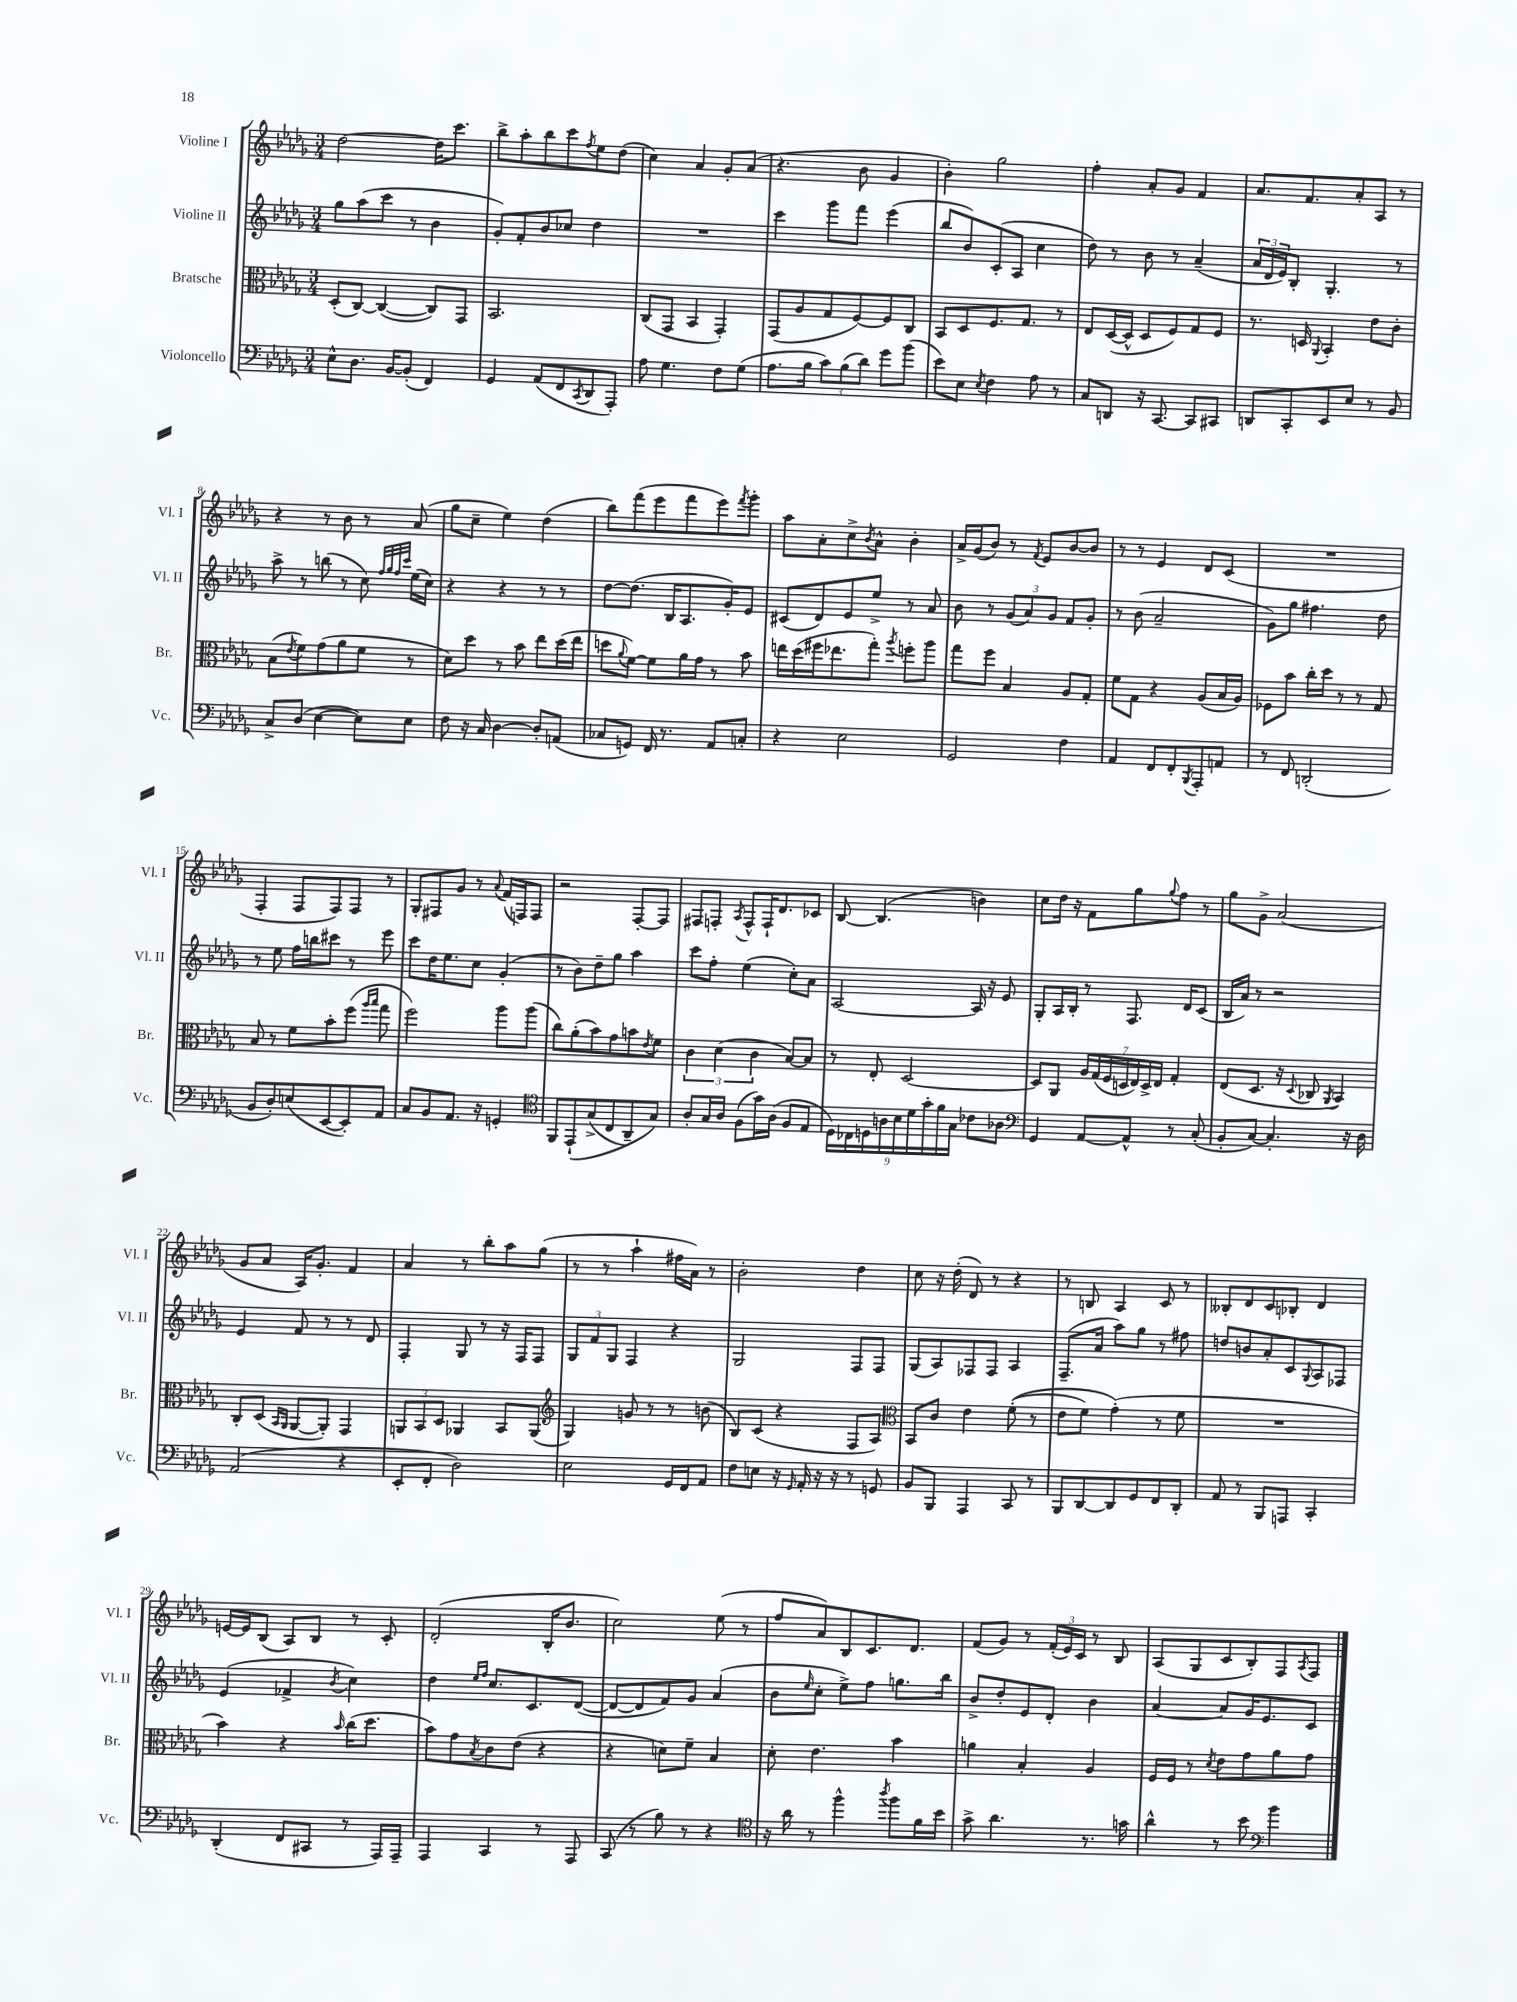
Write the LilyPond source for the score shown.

<<
\new StaffGroup <<
\new Staff = "s0" \with { instrumentName = "Violine I" shortInstrumentName = "Vl. I" } {
    \clef treble \key des \major \numericTimeSignature \time 3/4
    des''2~ des''16 c'''8. |
    bes''8-> aes''8-. bes''8 c'''8 \acciaccatura { f''8 } ees''8 des''8( |
    c''4) aes'4 ges'8-. aes'8( |
    r4. bes'8 ges'4 |
    bes'4-.) ges''2 |
    f''4-. aes'8-. ges'8 f'4 |
    aes'8. f'8. aes'8-. aes8 r8 |
    r4 r8 bes'8 r8 aes'8( |
    ges''8 c''8-- ees''4) des''4( |
    bes''8) f'''8( ees'''8 f'''8 ees'''8) \acciaccatura { f'''8 } ges'''8-. |
    aes''8 aes'8-. c''8-> \acciaccatura { bes'8 } aes'8-^ bes'4-. |
    aes'16-> ges'16( bes'8) r8 \acciaccatura { f'8 } ees'8 bes'8~ bes'8 |
    r8 r8 ees'4 des'8 c'8( |
    R2. |
    f4-. f8 f8) f8 r8 |
    ges8-. fis8 ges'8 r8 \appoggiatura { aes'8 } f'16( f16) f8 |
    r2 f8~-. f8 |
    fis8 f8-. \acciaccatura { aes8 } f8-^ f16-! des'8. ces'8 |
    bes8~ bes4.( b'4) |
    c''8 des''16 r16 f'8 ges''8 \appoggiatura { ges''8 } f''8 r8 |
    ges''8 ges'8-> aes'2( |
    ges'8 aes'8 aes16) ges'8.-. f'4 |
    aes'4 r8 bes''8-. aes''8 ges''8( |
    r8 r8 aes''4-! fis''16 aes'16) r8 |
    bes'2-. des''4 |
    c''8 r16 des''16-.( des'8) r8 r4 |
    r8 b8 aes4 c'8 r8 |
    beses8-. des'8 c'8 bes8-. des'4 |
    e'16~ e'16 bes8( aes8) bes8 r8 c'8-. |
    des'2-.( bes16-. bes'8. |
    c''2) ees''8( r8 |
    f''8 aes'8) bes8 c'8. des'8. |
    f'8( ges'8) r8 \tuplet 3/2 { f'16-.( ees'16) c'16 } r8 bes8 |
    aes8( ges8 c'8 bes8-.) f8 \acciaccatura { aes8 } f8 \bar "|." |
}
\new Staff = "s1" \with { instrumentName = "Violine II" shortInstrumentName = "Vl. II" } {
    \clef treble \key des \major \numericTimeSignature \time 3/4
    ges''8 aes''8( c'''8 r8 bes'4 |
    ges'8-.) f'8-. bes'8 ces''8 des''4 |
    R2. |
    c'''4 ges'''8 f'''8 ees'''4( |
    bes''8 bes'8) c'8-.( aes8 c''4 |
    des''8) r8 bes'8 r8 aes'4--( |
    \tuplet 3/2 { aes'16 des'16 ees'16) } bes8-. ges4.-. r8 |
    aes''8-> r8 b''8( r8 c''8) \grace { f''32 ges''32 f''32 c'''32 } ees''16( c''16) |
    r4 r4 r8 r8 |
    des''8~ des''8.( bes16 aes8. ges'16-.) ees'8 |
    cis'8( des'8) ees'8 ees''8-> r8 aes'8 |
    bes'8 r8 \tuplet 3/2 { ges'8( aes'8) ges'8 } f'8 ges'8-. |
    r8 bes'8( aes'2-- |
    ges'8) ges''8 fis''4. des''8 |
    r8 ees''8 f''16 b''16 cis'''8 r8 ees'''8 |
    c'''8 des''16 ees''8. c''8 ges'4-.( |
    r8 bes'8) des''8-- ges''8 aes''4 |
    c'''8 f''8-. ees''4( c''8-.) aes'8 |
    aes2~ aes16 r16 ees'8 |
    ges8-. aes16 bes16-. r8 f8. des'16 c'8( |
    bes16 aes'16) r8 r2 |
    ees'4 f'8 r8 r8 des'8 |
    f4-. ges8 r8 r16 f16 f8 |
    \tuplet 3/2 { ges8 f'8 ges8 } f4 r4 |
    ges2 f8 f8 |
    ges8( aes8) fes8 fes8 aes4 |
    f8.--( aes'16 aes''8) ges''8 r8 fis''8 |
    d''8 b'8 aes'8-. c'8 \appoggiatura { ges8 } aes8 fes8 |
    ees'4( fes'4-> \acciaccatura { bes'8 } c''4) |
    des''4 \grace { ees''16 f''16 } c''8. c'8. des'8~( |
    des'8~ des'8 f'8) ges'8 aes'4( |
    bes'8 \grace { ees''16 } c''8-. ees''8->) f''8 g''8. bes''16 |
    bes'8-> des''8-. ees'8 des'8-. bes'4 |
    aes'4~ aes'8 ges'16 ees'8. c'8 \bar "|." |
}
\new Staff = "s2" \with { instrumentName = "Bratsche" shortInstrumentName = "Br." } {
    \clef alto \key des \major \numericTimeSignature \time 3/4
    des8-.( c8~) c4~( c8) ges,8 |
    bes,2. |
    c8( ges,8 bes,4 ges,4-.) |
    ges,8( aes8 ges8 f8~) f8 c8 |
    bes,8 des8 f8. ges8. r8 |
    ees8 des16~( des16-^ des8 f8) ges8 f8 |
    r8. d16 \appoggiatura { aes,8 } bes,4-. ees'8 c'8-. |
    bes8( \acciaccatura { ees'8 } f'8) ges'8( aes'8 f'8 r8 |
    des'8) des''8 r8 bes'8 ees''8 des''16( ees''16 |
    d''8 \appoggiatura { aes'8 } f'8~) f'8 aes'16 ges'16 r8 bes'8 |
    e''16 des''16( fis''16 ees''8. ges''8-.) \acciaccatura { aes''8 } f''8-. aes''8 |
    ges''8 f''8 bes4 aes8 ges8-. |
    f'8 ges8 r4 aes8( bes16 aes16) |
    fes8 bes'8 c''16-. des''16 r8 r8 ges8 |
    bes8 r8 f'8 bes'8-. f''8( \grace { aes''16 bes''16 } ges''8 |
    f''2) aes''8 aes''8( |
    c''8) aes'8-.( bes'8) ges'8 b'8 \acciaccatura { ees'8 } f'8 |
    \tuplet 3/2 { c'4 des'4( c'4 } bes8~) bes8 |
    r8 ees8-. des2~ |
    des8 aes,8 \tuplet 7/4 { aes16 ges16( f16 d16 ees16) d16-> ees16 } ges4-. |
    ees8( des8. r16 \appoggiatura { des8 } ces8 \acciaccatura { aes,8 } bes,4) |
    c8-. des8( \grace { bes,16 aes,16 } aes,8~ aes,8-.) ges,4 |
    \tuplet 3/2 { a,8 bes,8 des8 } aes,4 bes,8 aes,8( |
    \clef treble ges4) g'8 r8 r8 b'8( |
    bes8) c'8( r4 f8 aes8) |
    \clef alto bes,8 c'8 ees'4 f'8-.(\( r8 |
    ees'8 f'8) ges'4-.(\) r8 f'8 |
    R2. |
    bes'4) r4 \grace { bes'16 } c''16( des''8. |
    bes'8) ges'8 \acciaccatura { bes8 } c'8 ees'8( r4 |
    r4 d'8) f'8-- bes4 |
    des'8-. ees'4. bes'4 |
    a'4 bes4-. aes4 |
    f16 f16 r8 \acciaccatura { des'8 } ees'8 ges'8 aes'8 ges'8 \bar "|." |
}
\new Staff = "s3" \with { instrumentName = "Violoncello" shortInstrumentName = "Vc." } {
    \clef bass \key des \major \numericTimeSignature \time 3/4
    ees8-^ des8. bes,16~ bes,8-.( f,4) |
    ges,4 aes,8( f,8 \acciaccatura { c,8 } des,8 aes,,8-.) |
    aes8 ges4. f8 ges8( |
    aes8. bes16 \tuplet 3/2 { c'8) bes8( des'8) } ges'8 bes'8( |
    ees'8) ees8 \acciaccatura { ees8 } f4 aes8 r8 |
    c8 d,8 r16 c,8.~ c,8 cis,8 |
    d,8 c,8-. ees,8 ees8 r8 bes,8 |
    c8-> des8( ees4~ ees8) ees8 |
    f8 r16 c16 des4~ des8-. a,8( |
    ces8 g,8) f,16 r8. aes,8 c8-. |
    r4 ees2 |
    ges,2 f4 |
    aes,4 f,8 f,8-. \acciaccatura { bes,,8 } aes,,8-. a,8 |
    r8 f,8 d,2-.( |
    bes,8 des8-.) e8( ees,8~ ees,8-.) aes,8 |
    c8 bes,8 aes,8. r16 g,4-. |
    \clef tenor f,8 ees,8-!\( ges8->( c8 aes,8--) ges8\) |
    aes8-. ges16 aes16 f8( ges'16) aes16( f8 ees8 |
    \tuplet 9/8 { des16) ces16 d16 a16 bes16 des'16 ges'16-. f'16 ges16 } ces'8 aes8 |
    \clef bass ges,4 aes,8~ aes,8-^ r8 c8-.( |
    bes,8-. c8~) c4.-. r16 des16 |
    aes,2( r4 |
    ees,8-. f,8-. des2) |
    ees2 ges,16 f,16 aes,8 |
    f8 e8 r16 \grace { ges,16 } aes,16-. r16 r16 r8 g,8 |
    bes,8 bes,,8 aes,,4 c,8 r8 |
    bes,,8 des,8~ des,8 ges,8 f,8 des,8-. |
    aes,8 r8 bes,,8 a,,8 c,4-. |
    des,4-.( f,8 cis,8 r8 aes,,16) aes,,16-- |
    aes,,4 c,4 r8 aes,,8 |
    c,8( r8 bes8) r8 r4 |
    \clef tenor r16 aes'16 r8 f''4-^ \acciaccatura { aes''8 } f''8 f'16 bes'16 |
    ges'8-> aes'4. r8. g'16 |
    aes'4-^ r8 bes'8 \clef bass bes'4 \bar "|." |
}
>>
>>
